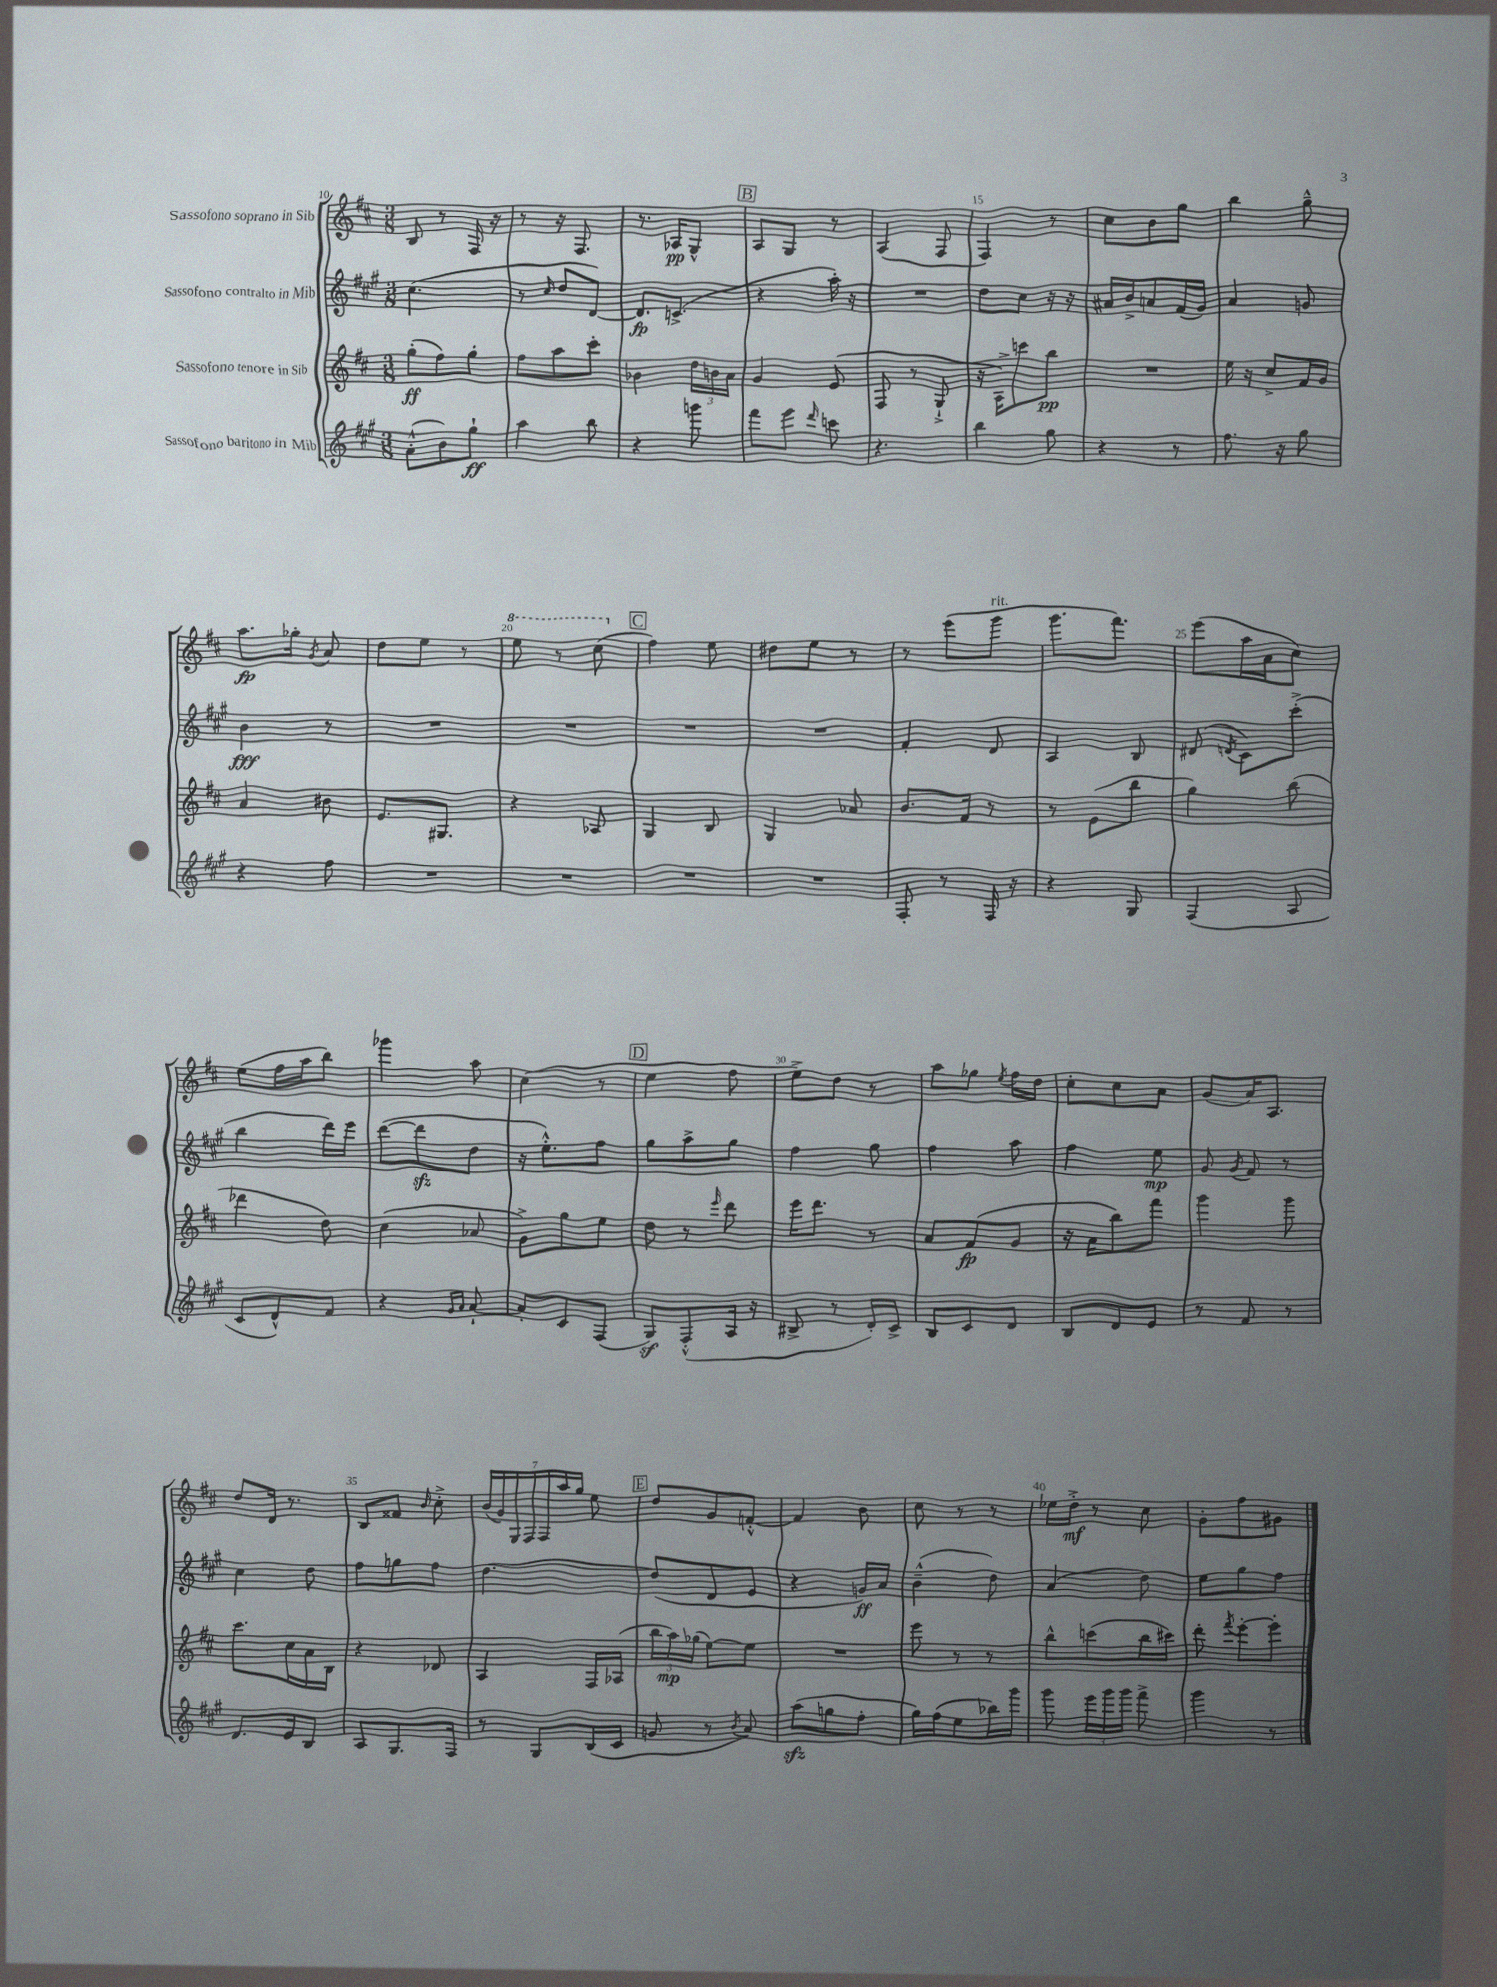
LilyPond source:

<<
\new StaffGroup <<
\new Staff = "s0" \with { instrumentName = "Sassofono soprano in Sib" } {
    \clef treble \key d \major \numericTimeSignature \time 3/8
    \autoBeamOff b8 r8 fis16 r16 |
    r8 r16 fis8. |
    r8. aes16[\pp g8]-^ |
    \mark \markup { \box "B" } a8[ g8] r8 |
    a4( fis8 |
    fis4) r8 |
    cis''8[ b'8 g''8] |
    b''4 g''8---^ |
    a''8.[\fp ges''16]-. \acciaccatura { g'8 } a'8 |
    d''8[ e''8] r8 |
    \ottava #1 e'''8 r8 cis'''8( \ottava #0 |
    \mark \markup { \box "C" } fis''4) e''8 |
    dis''8[ e''8] r8 |
    r8 e'''8[( g'''8]^\markup { \italic "rit." } |
    g'''8.[ fis'''8.]) |
    e'''8[( a''16 a'16 cis''8]) |
    e''8[( fis''16 a''16 b''8]) |
    ges'''4 a''8 |
    cis''4( r8 |
    \mark \markup { \box "D" } e''4 fis''8 |
    e''8[->) d''8] r8 |
    a''8[ ges''8] \acciaccatura { e''8 } fis''16[ d''16] |
    cis''8[-. cis''8 a'8] |
    g'8[( a'16) a8.] |
    d''8[ d'16] r8. |
    b8[ fisis'8] \grace { b'16 } cis''8-.-> |
    \tuplet 7/4 { b'16[( g'16) g16 fis16 fis16 a''16 g''16] } e''8 |
    \mark \markup { \box "E" } d''8[ g'8 f'8]~-.-^ |
    f'4 b'8 |
    cis''8 r8 r8 |
    ees''16[ d''16]-.->\mf r8 cis''8 |
    g'8[-. fis''8 gis'8] \bar "|." |
}
\new Staff = "s1" \with { instrumentName = "Sassofono contralto in Mib" } {
    \clef treble \key a \major \numericTimeSignature \time 3/8
    \autoBeamOff cis''4.( |
    r8 \grace { cis''16 } d''8[ d'8]~) |
    d'8.[\fp c'8.]->( |
    \mark \markup { \box "B" } r4 a''16-.) r16 |
    R4. |
    d''8[ cis''8] r16 r16 |
    ais'16[ b'16-> a'8 fis'16( gis'16]) |
    a'4 g'8 |
    b'4\fff r8 |
    R4. |
    R4. |
    \mark \markup { \box "C" } R4. |
    R4. |
    fis'4-. d'8 |
    a4 b8 |
    dis'8( \acciaccatura { d'8 } cis'8[) cis'''8]-.->( |
    b''4 d'''16[) e'''16] |
    d'''8[~( d'''8\sfz d''8] |
    r16 e''8.[-.-^) fis''8] |
    \mark \markup { \box "D" } gis''8[ a''8-> gis''8] |
    fis''4 gis''8 |
    fis''4 a''8 |
    fis''4 e''8\mp |
    gis'8 \acciaccatura { gis'8 } fis'8 r8 |
    cis''4 d''8 |
    fis''8[ g''8 fis''8] |
    d''4.~ |
    \mark \markup { \box "E" } d''8[( d'8 e'8] |
    r4 g'16[\ff) a'16] |
    b'4---^( d''8) |
    a'4( d''8) |
    e''8[ gis''8 fis''8] \bar "|." |
}
\new Staff = "s2" \with { instrumentName = "Sassofono tenore in Sib" } {
    \clef treble \key d \major \numericTimeSignature \time 3/8
    \autoBeamOff g''8[-.\ff( fis''8) g''8]-. |
    fis''8[ a''8 cis'''8]-. |
    bes'4 \tuplet 3/2 { d''16[ b'16 a'16] } |
    \mark \markup { \box "B" } g'4 e'8( |
    fis8 r8 g8-!-> |
    r16 a16[->) c'''8 b''8]\pp |
    R4. |
    e''16 r16 cis''8[-> fis'16 g'16] |
    a'4 bis'8 |
    e'8.[ gis8.] |
    r4 aes8 |
    \mark \markup { \box "C" } g4 b8 |
    g4 aes'8 |
    b'8.[ fis'16] r8 |
    r8 e'8[( b''8] |
    g''4) b''8( |
    des'''4 d''8) |
    cis''4( aes'8 |
    g'8[->) g''8 e''8] |
    \mark \markup { \box "D" } d''8 r8 \grace { e'''16 } d'''8 |
    e'''16[ d'''8.] r8 |
    a'8[ fis'8\fp( g'8] |
    r16 a'16[ b''8) fis'''8] |
    g'''4 g'''8 |
    cis'''8.[ cis''16 a'16 b16] |
    r4 des'8 |
    a4 fis16[ aes16]( |
    \mark \markup { \box "E" } \tuplet 3/2 { b''16[ a''16\mp) ges''16]( } e''8[~) e''8] |
    R4. |
    e'''8 r8 r8 |
    b''8[-^ c'''8( b''16 cis'''16]) |
    d'''8-. \acciaccatura { fis'''8 } e'''8[~-. e'''8]-. \bar "|." |
}
\new Staff = "s3" \with { instrumentName = "Sassofono baritono in Mib" } {
    \clef treble \key a \major \numericTimeSignature \time 3/8
    \autoBeamOff a'8[-.-^( b'8) gis''8]-!\ff |
    a''4 b''8 |
    r4 g'''8 |
    \mark \markup { \box "B" } fis'''8[ e'''8] \grace { d'''16 } c'''8 |
    r4. |
    b''4 gis''8 |
    r4 r8 |
    fis''8. r16 gis''8 |
    r4 fis''8 |
    R4. |
    R4. |
    \mark \markup { \box "C" } R4. |
    R4. |
    fis8-. r8 fis16 r16 |
    r4 gis8 |
    fis4( a8 |
    cis'8[ d'8-^) fis'8] |
    r4 \grace { gis'16[ a'16] } a'8~-! |
    a'8[-. cis'8 fis8]( |
    \mark \markup { \box "D" } gis8[\sf) fis8-.-^( a16] r16 |
    bis8-> r8 d'16[-.) cis'16]-> |
    b8[ cis'8 d'8] |
    b8[ d'8 e'8] |
    r8 fis'8 r8 |
    d'8.[ e'16 b8] |
    a8[ gis8. fis16] |
    r8 gis8[ b16( cis'16] |
    \mark \markup { \box "E" } g'8 r8 \acciaccatura { b'8 } a'8) |
    a''8[\sfz( g''8 fis''8]-. |
    gis''16[) fis''16( e''8 bes''16) gis'''16] |
    gis'''8 \tuplet 3/2 { e'''16[ gis'''16 gis'''16] } fis'''8-> |
    gis'''4 r8 \bar "|." |
}
>>
>>
\layout { \context { \Score currentBarNumber = #10 \override BarNumber.break-visibility = ##(#f #t #t) barNumberVisibility = #(every-nth-bar-number-visible 5) } }
